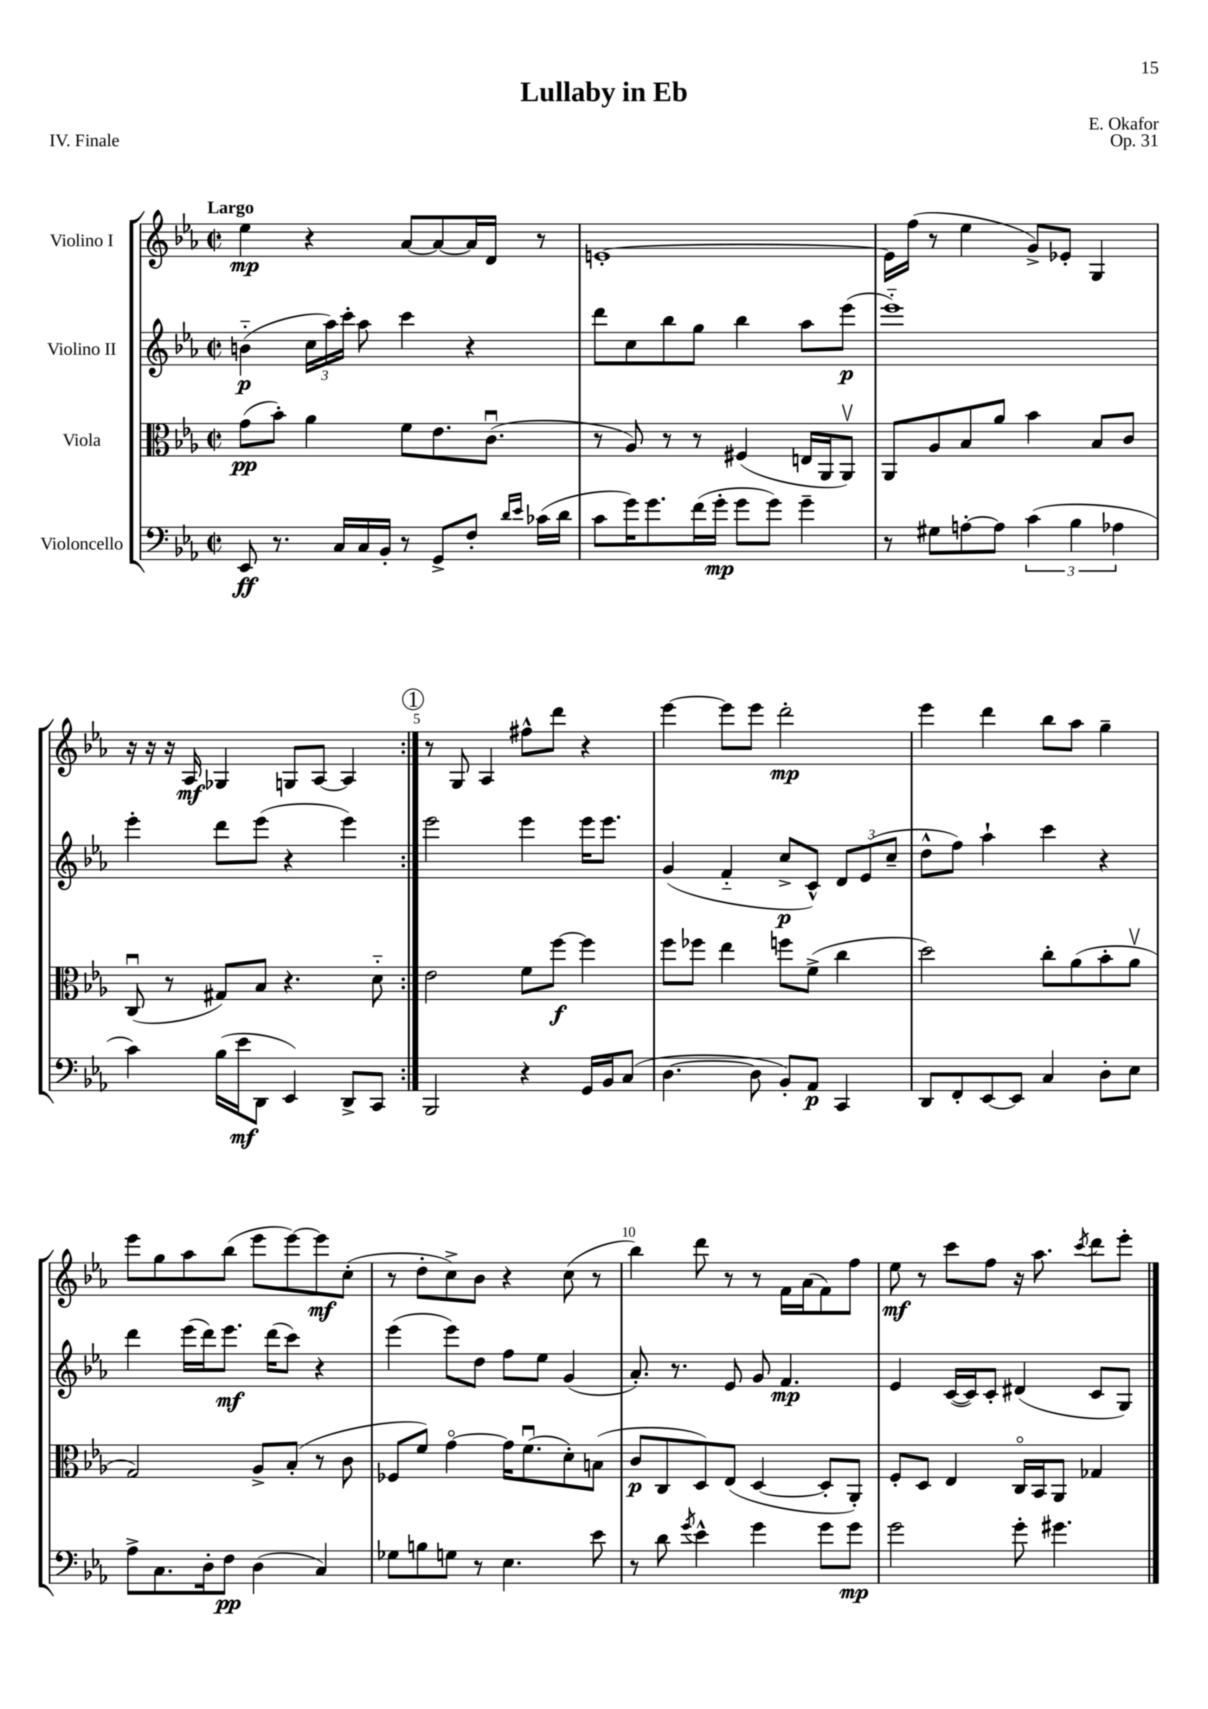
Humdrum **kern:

**kern	**dynam	**kern	**dynam	**kern	**dynam	**kern	**dynam
*part4	*part4	*part3	*part3	*part2	*part2	*part1	*part1
*staff4	*staff4	*staff3	*staff3	*staff2	*staff2	*staff1	*staff1
*I"Violoncello	*	*I"Viola	*	*I"Violino II	*	*I"Violino I	*
*clefF4	*	*clefC3	*	*clefG2	*	*clefG2	*
*k[b-e-a-]	*	*k[b-e-a-]	*	*k[b-e-a-]	*	*k[b-e-a-]	*
*M2/2	*	*M2/2	*	*M2/2	*	*M2/2	*
*met(c|)	*	*met(c|)	*	*met(c|)	*	*met(c|)	*
=1	=1	=1	=1	=1	=1	=1	=1
!	!	!	!	!	!	!LO:TX:a:B:t=Largo	!
8EE-/	ff	(8g\L	pp	(4bn\	p	4ee-\	mp
8.r	.	8b-'\J)	.	.	.	.	.
.	.	4a-\	.	24cc\LL	.	4r	.
.	.	.	.	24aa-\)	.	.	.
16C/LL	.	.	.	.	.	.	.
.	.	.	.	24ccc'\JJ	.	.	.
16C/	.	.	.	8aa-\	.	.	.
16BB-'/JJ	.	.	.	.	.	.	.
8r	.	8f\L	.	4ccc\	.	[8a-/L	.
8GG^/L	.	8.e-\	.	.	.	8a-/_	.
8F'/J	.	.	.	4r	.	16a-/L]	.
.	.	(8.cu\J	.	.	.	16d/JJ	.
16qqd/LL	.	.	.	.	.	.	.
16qqe-/JJ	.	.	.	.	.	.	.
(16c-X\LL	.	.	.	.	.	8r	.
16d\JJ	.	.	.	.	.	.	.
=2	=2	=2	=2	=2	=2	=2	=2
8c\L	.	8r	.	8ddd\L	.	[1en'	.
16g\K)	.	8A-/)	.	8cc\	.	.	.
8.g\	.	.	.	.	.	.	.
.	.	8r	.	8bb-\	.	.	.
(16f\L	.	8r	.	8gg\J	.	.	.
16g'\JJ	mp	.	.	.	.	.	.
8g\L	.	(4F#X/	.	4bb-\	.	.	.
8g\J)	.	.	.	.	.	.	.
4g~\	.	16En/LL	.	8aa-\L	.	.	.
.	.	16AA-/J	.	.	.	.	.
.	.	8AA-v/J)	.	(8eee-\J	p	.	.
=3	=3	=3	=3	=3	=3	=3	=3
8r	.	8AA-/L	.	1eee-)	.	16e\LL]	.
.	.	.	.	.	.	(16ff\JJ	.
8G#X\L	.	8A-/	.	.	.	8r	.
[8An'\	.	8B-/	.	.	.	4ee-\	.
8A\J]	.	8a-/J	.	.	.	.	.
(6c\	.	4b-\	.	.	.	8g^/L)	.
.	.	.	.	.	.	8e-X'/J	.
6B-\	.	.	.	.	.	.	.
.	.	8B-/L	.	.	.	4G/	.
6A-X\	.	.	.	.	.	.	.
.	.	8c/J	.	.	.	.	.
!!LO:LB:g=z
=4	=4	=4	=4	=4	=4	=4	=4
4c\)	.	(8Cu/	.	4eee-'\	.	16r	.
.	.	.	.	.	.	16r	.
.	.	8r	.	.	.	16r	.
.	.	.	.	.	.	16A-/	mf
(16B-\LL	.	8G#X/L)	.	8ddd\L	.	4G-X/	.
16e-\J	mf	.	.	.	.	.	.
8DD\J	.	8B-/J	.	(8eee-\J	.	.	.
4EE-/)	.	4.r	.	4r	.	8Gn/L	.
.	.	.	.	.	.	[8A-/J	.
8DD^/L	.	.	.	4eee-\)	.	4A-/]	.
8CC/J	.	8d\	.	.	.	.	.
!!LO:REH:place=s1:t=1
=5:|!	=5:|!	=5:|!	=5:|!	=5:|!	=5:|!	=5:|!	=5:|!
2BBB-/	.	2e-\	.	2eee-\	.	8r	.
.	.	.	.	.	.	8G/	.
.	.	.	.	.	.	4A-/	.
4r	.	8f\L	.	4eee-\	.	8ff#X^^\L	.
.	.	[8ff\J	f	.	.	8ddd\J	.
16GG/LL	.	4ff\]	.	16eee-\KL	.	4r	.
16BB-/J	.	.	.	8.eee-\J	.	.	.
(8C/J	.	.	.	.	.	.	.
=6	=6	=6	=6	=6	=6	=6	=6
[4.D\	.	8ff\L	.	(4g/	.	[4eee-\	.
.	.	8ff-X\J	.	.	.	.	.
.	.	4ee-\	.	4f/	.	8eee-\L]	.
8D\]	.	.	.	.	.	8eee-\J	.
8BB-'/L)	.	8ffn\L	.	8cc^/L	p	2ddd'\	mp
8AA-/J	p	(8f^\J	.	8c^^/J)	.	.	.
4CC/	.	4cc\	.	12d/L	.	.	.
.	.	.	.	(12e-/	.	.	.
.	.	.	.	12cc~/J	.	.	.
=7	=7	=7	=7	=7	=7	=7	=7
8DD/L	.	2dd\)	.	8dd^^\L	.	4eee-\	.
8FF'/	.	.	.	8ff\J)	.	.	.
[8EE-/	.	.	.	4aa-`\	.	4ddd\	.
8EE-/J]	.	.	.	.	.	.	.
4C/	.	8cc'\L	.	4ccc\	.	8bb-\L	.
.	.	(8a-\	.	.	.	8aa-\J	.
8D'\L	.	8b-'\	.	4r	.	4gg~\	.
8E-\J	.	8a-v\J	.	.	.	.	.
!!LO:LB:g=z
=8	=8	=8	=8	=8	=8	=8	=8
8A-^\L	.	2G/)	.	4ddd\	.	8eee-\L	.
8.C\	.	.	.	.	.	8gg\	.
.	.	.	.	(16eee-\LL	.	8aa-\	.
16D'\k	.	.	.	16ddd\J)	.	.	.
8F\J	pp	.	.	8.eee-\J	mf	(8bb-\J	.
(4D\	.	8A-^/L	.	.	.	8eee-\L	.
.	.	.	.	(16ddd\KL	.	.	.
.	.	(8B-'/J	.	8ccc\J)	.	[8eee-\)	.
4C/)	.	8r	.	4r	.	8eee-\]	mf
.	.	8c\	.	.	.	(8cc'\J	.
=9	=9	=9	=9	=9	=9	=9	=9
8G-X\L	.	8F-X/L	.	(4eee-\	.	8r	.
8Bn\	.	8f/J)	.	.	.	8dd'\L	.
8Gn\J	.	[4g\	.	8eee-\L)	.	8cc^\)	.
8r	.	.	.	8dd\J	.	8b-\J	.
4.E-\	.	16g\KL]	.	8ff\L	.	4r	.
.	.	(8.fu\	.	.	.	.	.
.	.	.	.	8ee-\J	.	.	.
.	.	8d'\)	.	(4g/	.	(8cc\	.
8e-\	.	(8Bn\J	.	.	.	8r	.
=10	=10	=10	=10	=10	=10	=10	=10
8r	.	8c/L	p	8.a-'/)	.	4bb-\)	.
8d\	.	8C/	.	.	.	.	.
.	.	.	.	8.r	.	.	.
8qg/	.	.	.	.	.	.	.
4e-^^\	.	8D/)	.	.	.	8ddd\	.
.	.	(8E-/J	.	8e-/	.	8r	.
4g\	.	[4D/	.	8g/	.	8r	.
.	.	.	.	4.f/	mp	16f\LL	.
.	.	.	.	.	.	(16a-\J	.
8g\L	.	8D'/L]	.	.	.	8f\)	.
8g\J	mp	8AA-'/J)	.	.	.	8ff\J	.
=11	=11	=11	=11	=11	=11	=11	=11
2g\	.	8F'/L	.	4e-/	.	8ee-\	mf
.	.	8D/J	.	.	.	8r	.
.	.	4E-/	.	([16c/LL	.	8ccc\L	.
.	.	.	.	16c/J])	.	.	.
.	.	.	.	8c'/J	.	8ff\J	.
8g'\	.	16C/LL	.	(4d#X/	.	16r	.
.	.	16BB-/J	.	.	.	8.aa-\	.
4.g#X\	.	8AA-/J	.	.	.	.	.
.	.	.	.	.	.	8qccc/	.
.	.	4G-X/	.	8c/L	.	8ddd\L	.
.	.	.	.	8G/J)	.	8eee-'\J	.
==	==	==	==	==	==	==	==
*-	*-	*-	*-	*-	*-	*-	*-
